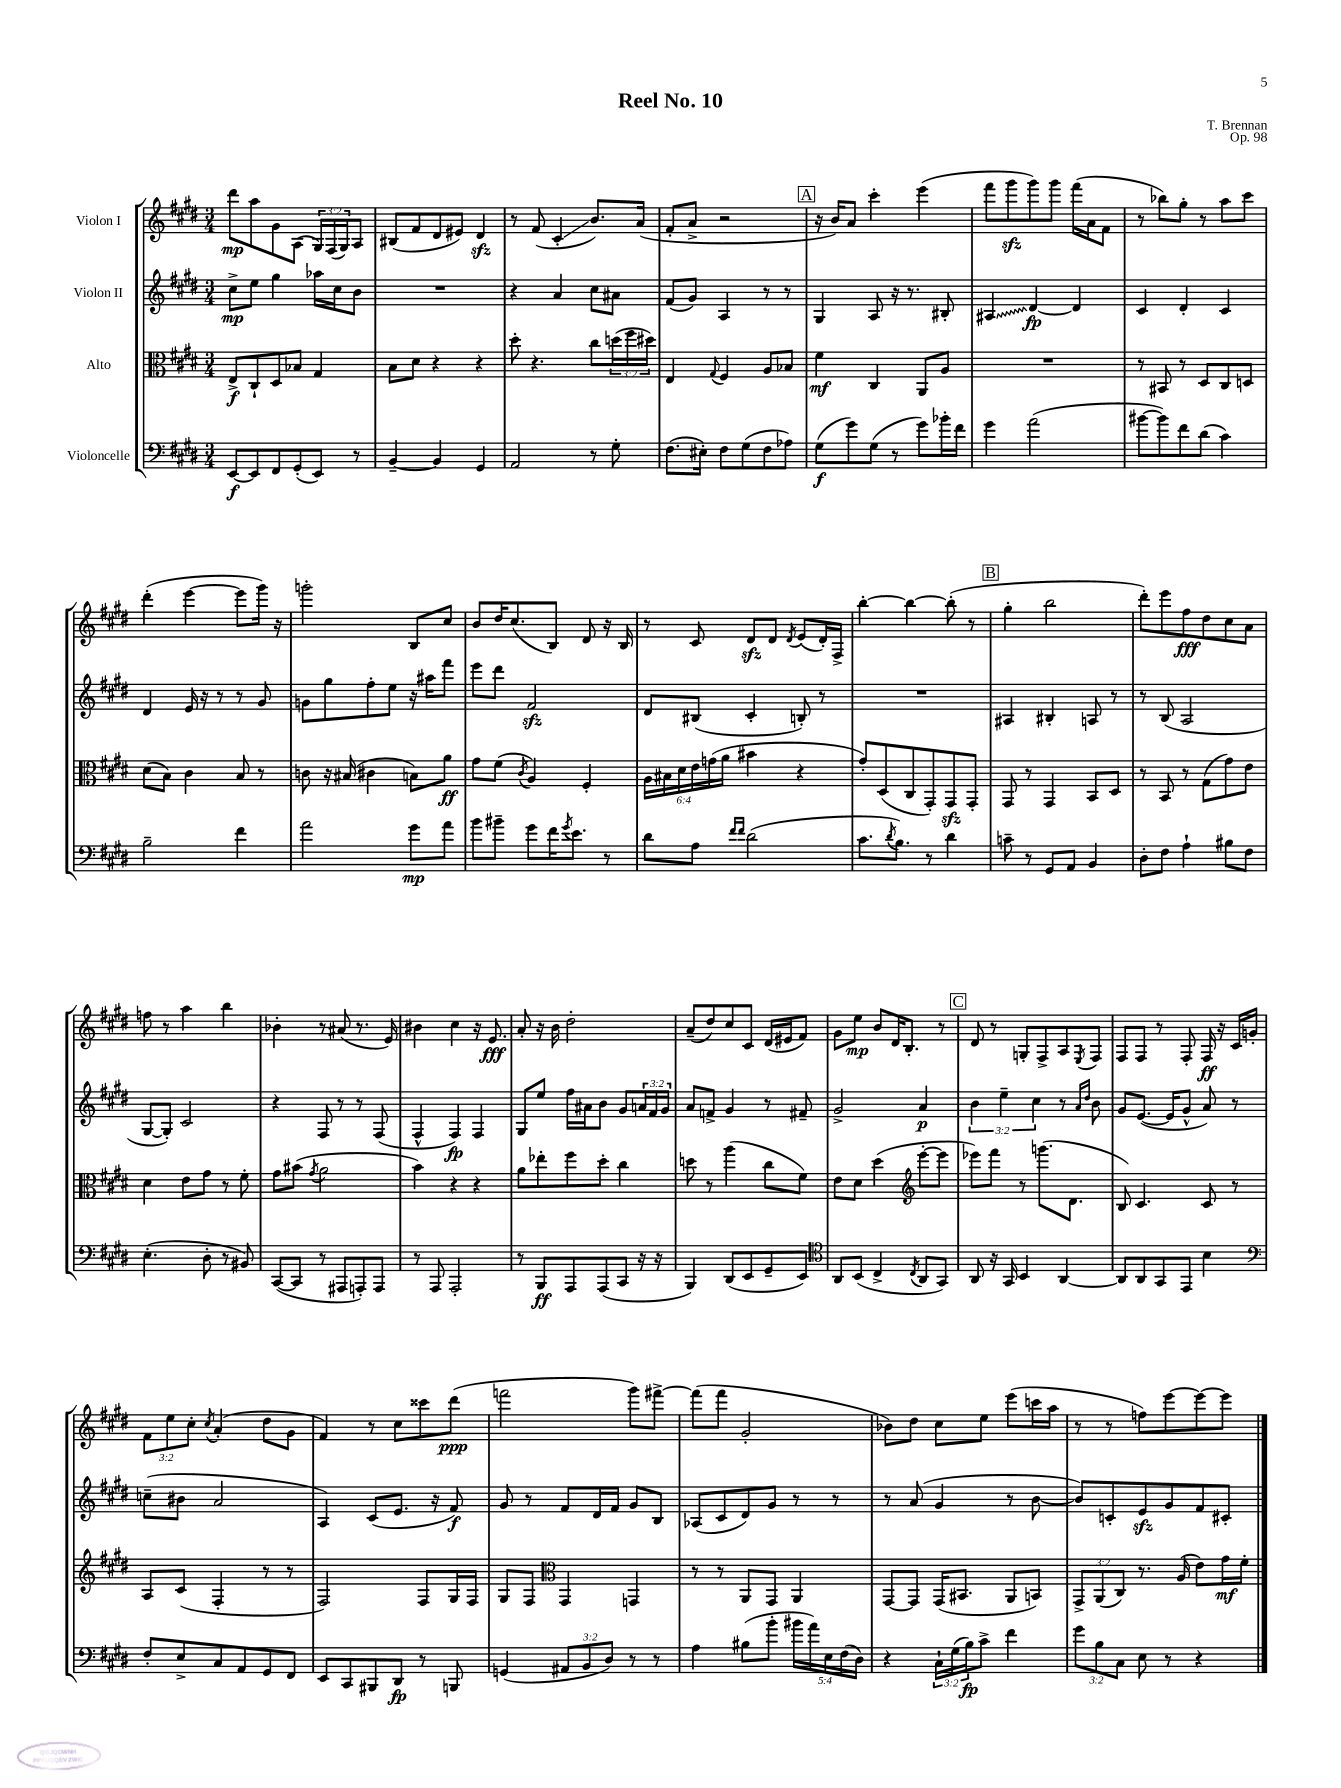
\header { title = "Reel No. 10" composer = "T. Brennan" opus = "Op. 98" }
<<
\new StaffGroup <<
\new Staff = "s0" \with { instrumentName = "Violon I" } {
    \clef treble \key e \major \numericTimeSignature \time 3/4 \override Staff.TupletNumber.text = #tuplet-number::calc-fraction-text
    dis'''8\mp a''8 gis'8 a8( \tuplet 3/2 { gis16) fis16( gis16) } a8 |
    bis8( fis'8 dis'8 eis'8) dis'4\sfz |
    r8 fis'8( cis'4-.\glissando b'8.) a'16( |
    fis'8-. a'8-> r2 |
    \mark \markup { \box "A" } r16 b'16) a'8 cis'''4-. e'''4( |
    fis'''8 gis'''8\sfz gis'''8) gis'''8 fis'''16( a'16 fis'8 |
    r8 bes''8) gis''8-. r8 a''8 cis'''8 |
    dis'''4-.( e'''4~ e'''8 gis'''16) r16 |
    g'''2-. b8 cis''8 |
    b'8 dis''16 cis''8.( b8) dis'8 r16 b16 |
    r8 cis'8 dis'8\sfz dis'8 \acciaccatura { dis'8 } e'8( dis'16-.) fis16-> |
    b''4~-. b''4~ b''8-.( r8 |
    \mark \markup { \box "B" } gis''4-. b''2 |
    dis'''8-.) e'''8 fis''8\fff dis''8 cis''8 a'8 |
    f''8 r8 a''4 b''4 |
    bes'4-. r8 ais'8( r8. e'16) |
    bis'4 cis''4 r16 e'8.\fff |
    a'8-. r16 b'16 dis''2-. |
    a'8--( dis''8) cis''8 cis'8 dis'16( eis'16 fis'8) |
    gis'8 e''8\mp b'8 dis'16 b8.-. r8 |
    \mark \markup { \box "C" } dis'8 r8 g8-. fis8-> a8 \acciaccatura { e8 } fis8 |
    fis8 fis8 r8 fis8-. fis16\ff r16 cis'16 g'16-. |
    \tuplet 3/2 { fis'8 e''8 cis''8-. } \acciaccatura { cis''8 } a'4-.( dis''8 gis'8 |
    fis'4) r8 cis''8 cisis'''8 dis'''8\ppp( |
    f'''2 gis'''8) fis'''8~-> |
    fis'''8( fis'''8 gis'2-. |
    bes'8) dis''8 cis''8 e''8 e'''8( c'''16 a''16 |
    r8 r8 f''8) e'''8~ e'''8~ e'''8 \bar "|." |
}
\new Staff = "s1" \with { instrumentName = "Violon II" } {
    \clef treble \key e \major \numericTimeSignature \time 3/4 \override Staff.TupletNumber.text = #tuplet-number::calc-fraction-text
    cis''8->\mp e''8 gis''4 aes''16 cis''16 b'8 |
    R2. |
    r4 a'4 cis''8 ais'8 |
    fis'8( gis'8) a4 r8 r8 |
    \mark \markup { \box "A" } gis4 a8 r16 r8. bis8-. |
    \once \override Glissando.style = #'zigzag ais4\glissando dis'4~\fp dis'4 |
    cis'4 dis'4-. cis'4 |
    dis'4 e'16 r16 r8 r8 gis'8 |
    g'8 gis''8 fis''8-. e''8 r16 ais''16 fis'''8 |
    e'''8 dis'''8 fis'2\sfz |
    dis'8 bis8( cis'4-. b8-.) r8 |
    R2. |
    \mark \markup { \box "B" } ais4 bis4-. a8 r8 |
    r8 b8( a2 |
    gis8~ gis8-.) cis'2 |
    r4 fis8 r8 r8 fis8( |
    fis4-^ fis4\fp) fis4 |
    gis8 e''8 fis''16 ais'16 b'8 gis'8 \tuplet 3/2 { a'16 fis'16 gis'16 } |
    a'8 f'8-> gis'4 r8 fis'8-- |
    gis'2-> a'4\p |
    \mark \markup { \box "C" } \tuplet 3/2 { b'4 e''4-- cis''4 } r8 \grace { a'16 dis''16 } b'8 |
    gis'8 e'8.~( e'16 gis'8-^ a'8) r8 |
    c''8--( bis'8 a'2 |
    a4) cis'8( e'8. r16 fis'8\f) |
    gis'8 r8 fis'8 dis'16 fis'16 gis'8 b8 |
    aes8( cis'8 dis'8) gis'8 r8 r8 |
    r8 a'8( gis'4 r8 b'8~ |
    b'8) c'8-. e'8\sfz gis'8 fis'8 cis'8-. \bar "|." |
}
\new Staff = "s2" \with { instrumentName = "Alto" } {
    \clef alto \key e \major \numericTimeSignature \time 3/4 \override Staff.TupletNumber.text = #tuplet-number::calc-fraction-text
    e8->\f cis8-! dis8 bes8 gis4 |
    b8 dis'8 r4 r4 |
    dis''8-. r4. cis''8 \tuplet 3/2 { d''16( fis''16 dis''16) } |
    e4 \appoggiatura { gis8 } fis4 a8 bes8 |
    \mark \markup { \box "A" } fis'4\mf cis4 a,8 a8 |
    R2. |
    r8 bis,8 r8 dis8 cis8 d8 |
    dis'8( b8) cis'4 b8 r8 |
    c'8 r16 bis16( cis'4 b8) a'8\ff |
    gis'8 fis'8( \acciaccatura { cis'8 } a4) fis4-. |
    \tuplet 6/4 { a16 bis16 dis'16 e'16 g'16( a'16 } bis'4 r4 |
    gis'8-.) dis8( cis8 gis,8-.) gis,8\sfz gis,8-. |
    \mark \markup { \box "B" } gis,8 r8 gis,4 b,8 dis8 |
    r8 b,8 r8 gis8( gis'8) e'8 |
    dis'4 e'8 gis'8 r8 fis'8-. |
    gis'8 bis'8( \acciaccatura { gis'8 } a'2 |
    b'4) r4 r4 |
    a'8 ees''8-. fis''8 dis''8-. cis''4 |
    d''8 r8 a''4( cis''8 fis'8) |
    e'8 dis'8 dis''4( \clef treble e'''8~-. e'''8 |
    \mark \markup { \box "C" } ees'''8) fis'''8 r8 g'''8.( dis'8. |
    b8) cis'4. cis'8 r8 |
    a8 cis'8( fis4-. r8 r8 |
    fis2) fis8 gis16 fis16 |
    gis8 fis8 \clef alto gis,4 g,4 |
    r8 r8 a,8 gis,8 a,4 |
    gis,8~ gis,8 gis,16( bis,8. a,8 b,8) |
    \tuplet 3/2 { gis,8-> a,8( cis8) } r8. a16( e'8) gis'16\mf fis'16-. \bar "|." |
}
\new Staff = "s3" \with { instrumentName = "Violoncelle" } {
    \clef bass \key e \major \numericTimeSignature \time 3/4 \override Staff.TupletNumber.text = #tuplet-number::calc-fraction-text
    e,8~\f e,8 fis,8 gis,8-.( e,8) r8 |
    b,4~-- b,4 gis,4 |
    a,2 r8 gis8-. |
    fis8.( eis16-.) fis8 gis8( fis8 aes8) |
    \mark \markup { \box "A" } gis8\f( gis'8) gis8( r8 gis'8) bes'16-. fis'16 |
    gis'4 a'2( |
    bis'8~ bis'8) fis'8 dis'8( cis'4) |
    b2-- fis'4 |
    a'2 gis'8\mp a'8 |
    b'8 bis'8-- gis'8 fis'16 \acciaccatura { gis'8 } e'8. r8 |
    dis'8 a8 \grace { fis'16 fis'16 } dis'2( |
    cis'8. \acciaccatura { dis'8 } b8.) r8 dis'4 |
    \mark \markup { \box "B" } c'8-- r8 gis,8 a,8 b,4 |
    dis8-. fis8 a4-! bis8 fis8 |
    e4.-.( dis8-. r8 bis,8) |
    cis,8~( cis,8 r8 ais,,8 a,,8-.) a,,8 |
    r8 a,,8 a,,2-. |
    r8 b,,8\ff a,,8 a,,8( cis,8 r16 r16 |
    b,,4) dis,8( e,8 gis,8-- e,8) |
    \clef tenor a,8 b,8( cis4-> \acciaccatura { cis8 } a,8 gis,8) |
    \mark \markup { \box "C" } a,8 r16 gis,16 b,4 a,4~ |
    a,8 a,8 gis,8 e,8 b4 |
    \clef bass fis8-. e8-> cis8 a,8 gis,8 fis,8 |
    e,8 cis,8 bis,,8 dis,8\fp r8 b,,8 |
    g,4( \tuplet 3/2 { ais,8 b,8 dis8) } r8 r8 |
    a4 bis8( b'8-. \tuplet 5/4 { bis'16 a'16) e16 fis16( dis16) } |
    r4 \tuplet 3/2 { cis16-! gis16( b16\fp) } cis'8-> fis'4 |
    \tuplet 3/2 { gis'8 b8 cis8 } e8 r8 r4 \bar "|." |
}
>>
>>
\layout { \context { \Score \remove "Bar_number_engraver" } }
